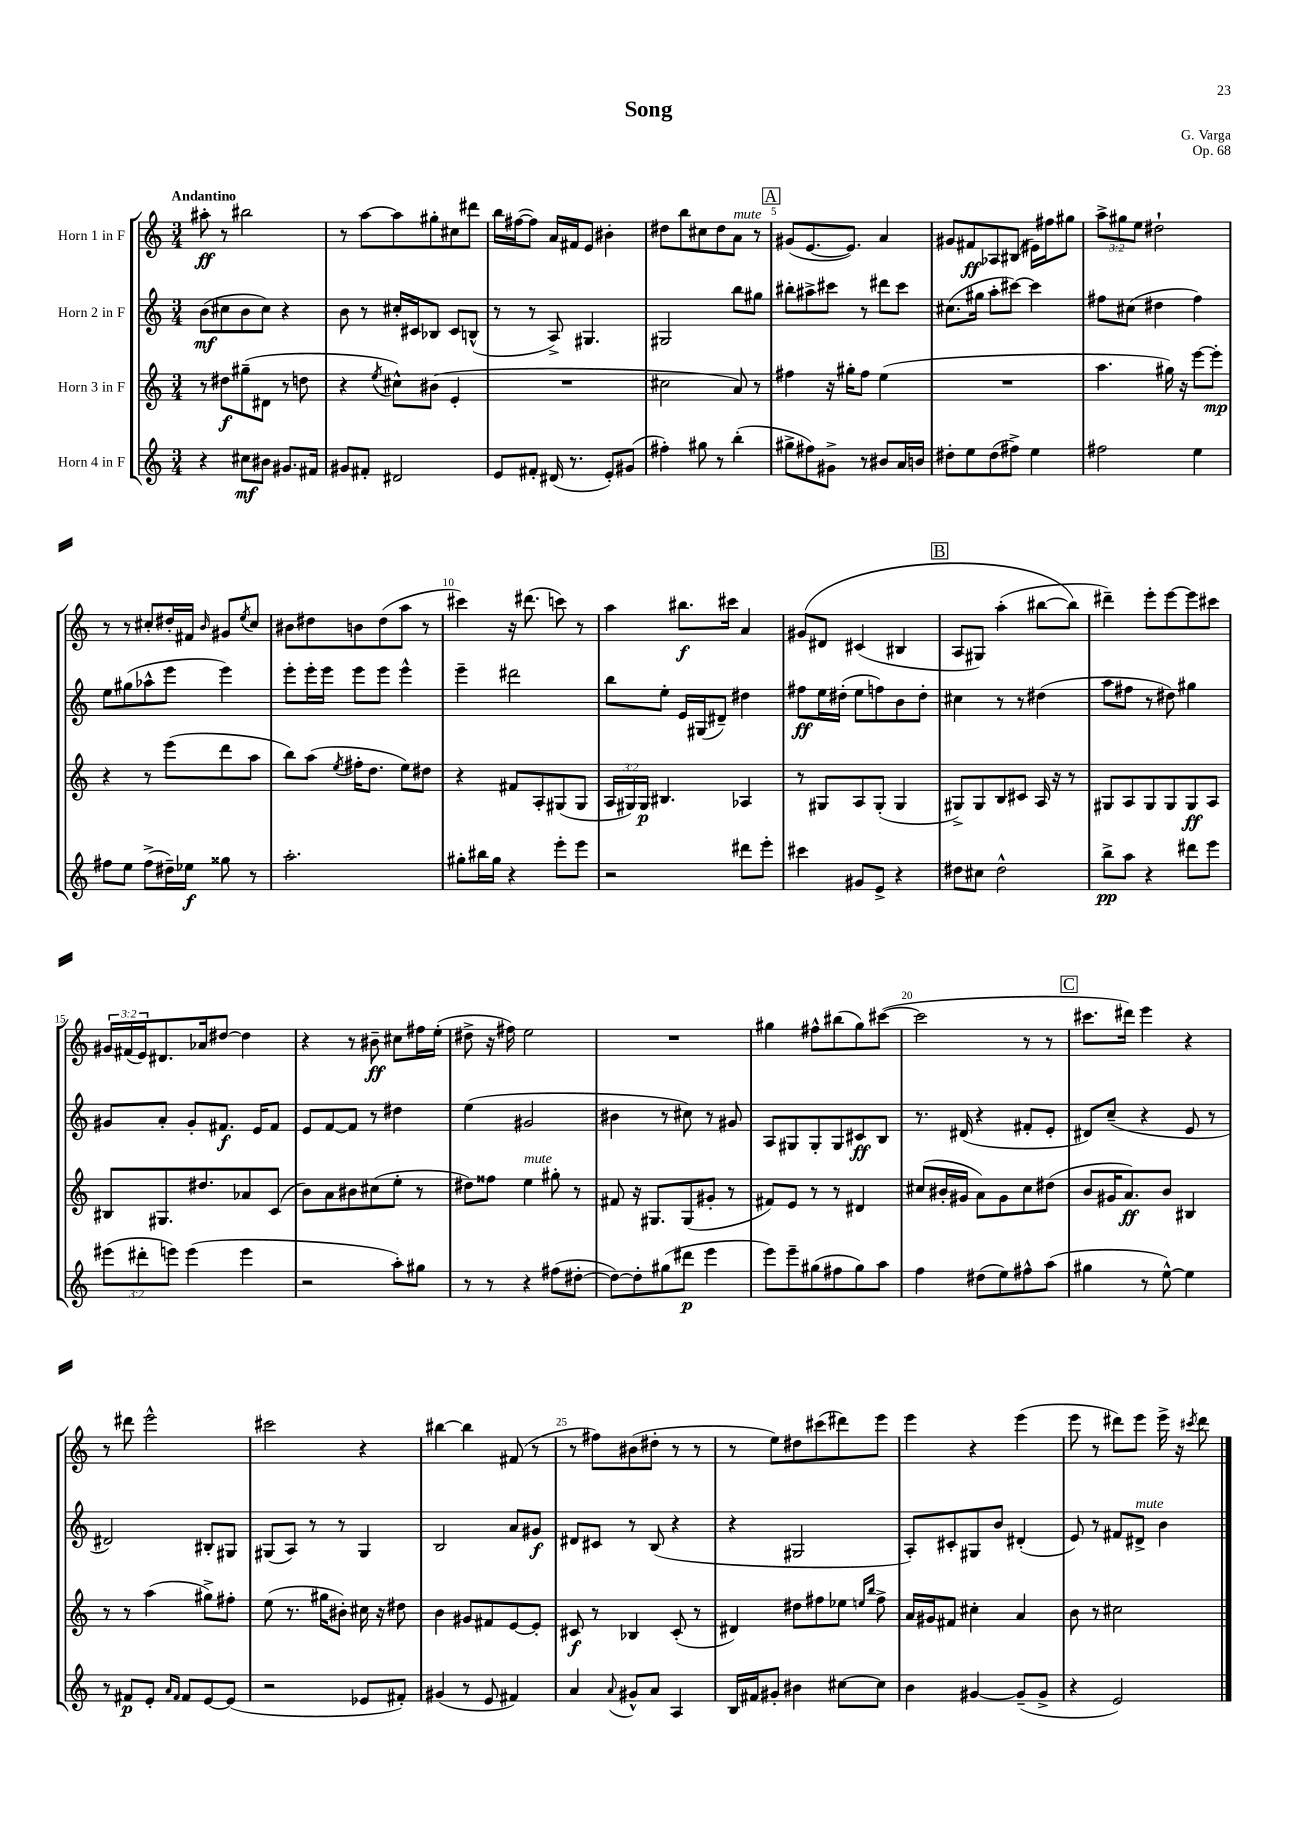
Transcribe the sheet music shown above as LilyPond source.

\header { title = "Song" composer = "G. Varga" opus = "Op. 68" }
<<
\new StaffGroup <<
\new Staff = "s0" \with { instrumentName = "Horn 1 in F" } {
    \clef treble \key c \major \numericTimeSignature \time 3/4 \override Staff.TupletNumber.text = #tuplet-number::calc-fraction-text \tempo "Andantino"
    ais''8-.\ff r8 bis''2 |
    r8 a''8~ a''8 gis''8-. cis''8 dis'''8 |
    b''16 fis''16~( fis''8) a'16 fis'16 e'8 bis'4-. |
    dis''8 b''8 cis''8 dis''8 a'8^\markup { \italic "mute" } r8 |
    \mark \markup { \box "A" } gis'8( e'8.~ e'8.) a'4 |
    gis'8 fis'8\ff aes8 bis8( eis'16) fis''16 gis''8 |
    \tuplet 3/2 { a''8-> gis''8 e''8 } dis''2-! |
    r8 r8 cis''8-. dis''16-. fis'16 \grace { b'16 } gis'8 \acciaccatura { e''8 } cis''8 |
    bis'8 dis''8 b'8 dis''8( a''8 r8 |
    cis'''4) r16 dis'''8.( c'''8) r8 |
    a''4 bis''8.\f cis'''16 a'4 |
    gis'8\( dis'8 cis'4( bis4 |
    \mark \markup { \box "B" } a8 gis8) a''4-.( bis''8~ bis''8\) |
    dis'''4--) e'''8-. e'''8~ e'''8 cis'''8 |
    \tuplet 3/2 { gis'16 fis'16( e'16) } dis'8. aes'16 dis''8~ dis''4 |
    r4 r8 bis'8--\ff cis''8 fis''16 e''16-.( |
    dis''8-> r16 fis''16) e''2 |
    R2. |
    gis''4 fis''8-^ bis''8( gis''8) cis'''8~( |
    cis'''2 r8 r8 |
    \mark \markup { \box "C" } cis'''8. dis'''16) e'''4 r4 |
    r8 dis'''8 e'''2-^ |
    cis'''2 r4 |
    bis''4~ bis''4 fis'8( r8 |
    r8 fis''8) bis'8( dis''8-. r8 r8 |
    r8 e''8) dis''8 cis'''8( dis'''8) e'''8 |
    e'''4 r4 e'''4( |
    e'''8 r8 dis'''8) e'''8 e'''16-> r16 \acciaccatura { cis'''8 } dis'''8 \bar "|." |
}
\new Staff = "s1" \with { instrumentName = "Horn 2 in F" } {
    \clef treble \key c \major \numericTimeSignature \time 3/4
    b'8\mf( cis''8 b'8 cis''8) r4 |
    b'8 r8 cis''16-. cis'16 bes8 cis'8 b8-^( |
    r8 r8 a8->) gis4. |
    gis2 b''8 gis''8 |
    \mark \markup { \box "A" } bis''8-. ais''8-> cis'''8 r8 dis'''8 cis'''8 |
    cis''8.( gis''16 a''8-. cis'''8~) cis'''4 |
    fis''8 cis''8( dis''4 fis''4) |
    e''8 gis''8( aes''8-^ e'''8 e'''4) |
    e'''8-. e'''16-. e'''16 e'''8 e'''8 e'''4-^ |
    e'''4-- dis'''2 |
    b''8 e''8-. e'16 gis16( dis'8--) dis''4 |
    fis''8\ff e''16 dis''16-.( e''8 f''8) b'8 dis''8-. |
    \mark \markup { \box "B" } cis''4 r8 r8 dis''4( |
    a''8 fis''8 r8 dis''8) gis''4 |
    gis'8 a'8-. gis'8-. fis'8.\f e'16 fis'8 |
    e'8 f'8~ f'8 r8 dis''4 |
    e''4( gis'2 |
    bis'4 r8 cis''8) r8 gis'8 |
    a8 gis8 gis8-. gis8 cis'8\ff b8 |
    r8. dis'16( r4 fis'8-. e'8-. |
    \mark \markup { \box "C" } dis'8) c''8--( r4 e'8 r8 |
    dis'2) bis8-. gis8 |
    gis8( a8) r8 r8 gis4 |
    b2 a'8 gis'8\f |
    dis'8 cis'8 r8 b8( r4 |
    r4 gis2 |
    a8-.) cis'8-. gis8 b'8 dis'4-.( |
    e'8) r8 fis'8 dis'8->^\markup { \italic "mute" } b'4 \bar "|." |
}
\new Staff = "s2" \with { instrumentName = "Horn 3 in F" } {
    \clef treble \key c \major \numericTimeSignature \time 3/4 \override Staff.TupletNumber.text = #tuplet-number::calc-fraction-text
    r8 dis''8\f gis''8--( dis'8 r8 d''8 |
    r4 \acciaccatura { e''8 } cis''8-^) bis'8( e'4-. |
    R2. |
    cis''2 a'8) r8 |
    \mark \markup { \box "A" } fis''4 r16 gis''16-. fis''8 e''4( |
    R2. |
    a''4. gis''16) r16 e'''8~ e'''8-.\mp |
    r4 r8 e'''8( d'''8 a''8 |
    b''8) a''8( \acciaccatura { e''8 } fis''16-. d''8. e''8) dis''8 |
    r4 fis'8 a8-. gis8( gis8 |
    \tuplet 3/2 { a16 gis16) gis16\p } bis4. aes4 |
    r8 gis8 a8 gis8-.( gis4 |
    \mark \markup { \box "B" } gis8->) gis8 b8 cis'8 a16 r16 r8 |
    gis8 a8 gis8 gis8 gis8\ff a8 |
    bis8 gis8. dis''8. aes'8 c'8( |
    b'8) a'8 bis'8 cis''8( e''8-. r8 |
    dis''8) fisis''8 e''4^\markup { \italic "mute" } gis''8-. r8 |
    fis'8 r16 gis8. gis8( gis'8-. r8 |
    fis'8) e'8 r8 r8 dis'4 |
    cis''8( bis'16-. gis'16 a'8) gis'8 cis''8 dis''8( |
    \mark \markup { \box "C" } b'8 gis'16 a'8.\ff) b'8 bis4 |
    r8 r8 a''4( gis''8->) fis''8-. |
    e''8( r8. gis''16 bis'8-.) cis''16 r16 dis''8 |
    b'4 gis'8 fis'8 e'8~ e'8-. |
    cis'8\f r8 bes4 cis'8-.( r8 |
    dis'4) dis''8 fis''8 ees''8 \grace { e''16 b''16 } fis''8-> |
    a'16 gis'16 fis'8 cis''4-. a'4 |
    b'8 r8 cis''2 \bar "|." |
}
\new Staff = "s3" \with { instrumentName = "Horn 4 in F" } {
    \clef treble \key c \major \numericTimeSignature \time 3/4 \override Staff.TupletNumber.text = #tuplet-number::calc-fraction-text
    r4 cis''8\mf bis'8 gis'8. fis'16 |
    gis'8 fis'8-. dis'2 |
    e'8 fis'8-. dis'16( r8. e'8-.) gis'8( |
    fis''4-.) gis''8 r8 b''4-.( |
    \mark \markup { \box "A" } gis''8-> fis''8) gis'8-> r8 bis'8 a'16 b'16 |
    dis''8-. e''8 dis''8( fis''8->) e''4 |
    fis''2 e''4 |
    fis''8 e''8 fis''8->( dis''16--) ees''16\f gisis''8 r8 |
    a''2.-. |
    gis''8-. bis''16 gis''16 r4 e'''8-. e'''8 |
    r2 dis'''8 e'''8-. |
    cis'''4 gis'8 e'8-> r4 |
    \mark \markup { \box "B" } dis''8 cis''8 dis''2-^ |
    b''8->\pp a''8 r4 dis'''8 e'''8 |
    \tuplet 3/2 { eis'''8( dis'''8-. e'''8) } e'''4( e'''4 |
    r2 a''8-.) gis''8 |
    r8 r8 r4 fis''8( dis''8~-. |
    dis''8~) dis''8-. gis''8( dis'''8\p e'''4 |
    e'''8) e'''8-- gis''8( fis''8 gis''8) a''8 |
    f''4 dis''8( e''8) fis''8-^ a''8( |
    \mark \markup { \box "C" } gis''4 r8 e''8~-^) e''4 |
    r8 fis'8\p e'8-. \grace { a'16 fis'16 } fis'8 e'8~ e'8( |
    r2 ees'8 fis'8-.) |
    gis'4( r8 e'8 fis'4) |
    a'4 \appoggiatura { a'8 } gis'8-^ a'8 a4 |
    b16 fis'16 gis'8-. bis'4 cis''8~ cis''8 |
    b'4 gis'4~ gis'8--( gis'8-> |
    r4 e'2) \bar "|." |
}
>>
>>
\layout { \context { \Score \override BarNumber.break-visibility = ##(#f #t #t) barNumberVisibility = #(every-nth-bar-number-visible 5) } }
